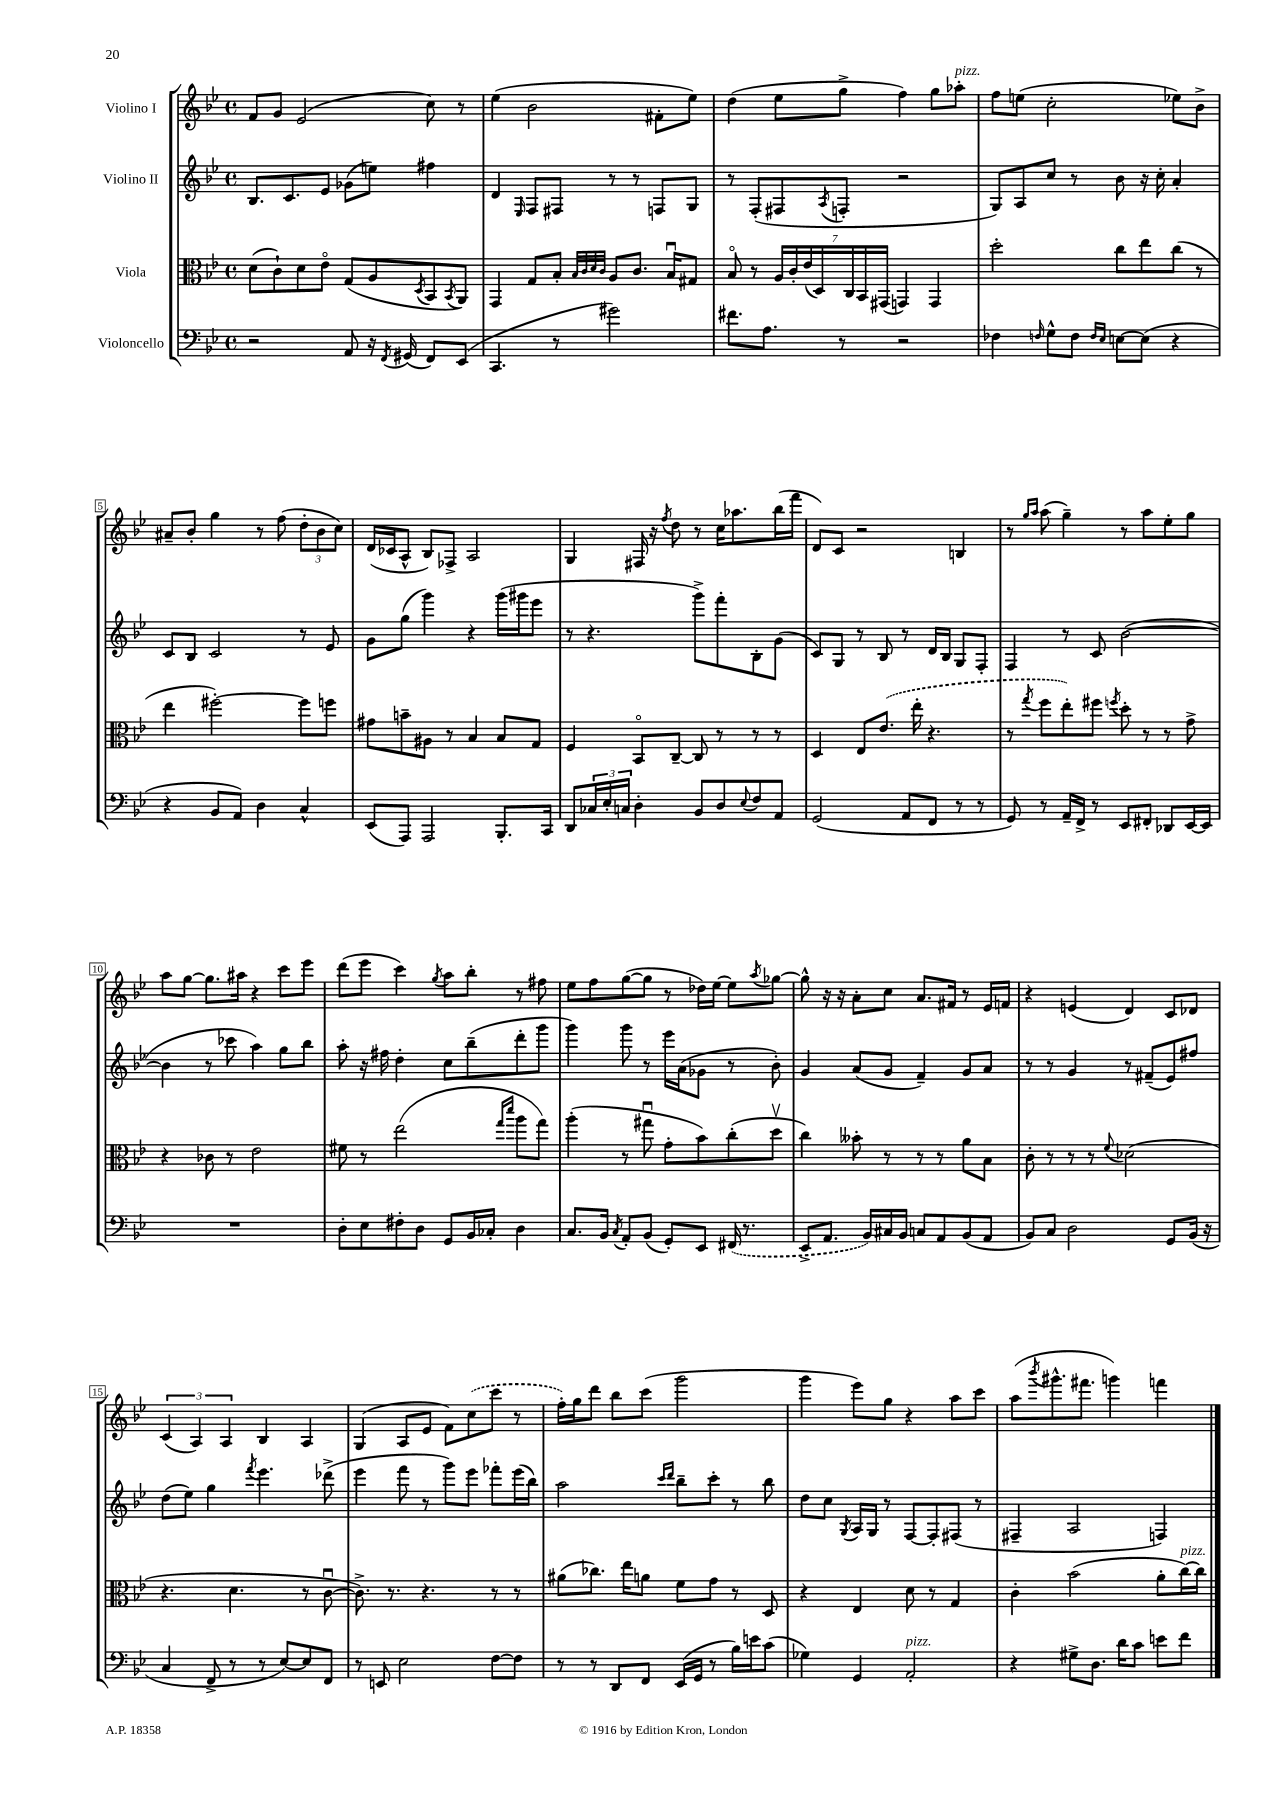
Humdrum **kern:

**kern	**kern	**kern	**kern
*staff4	*staff3	*staff2	*staff1
*clefF4	*clefC3	*clefG2	*clefG2
*k[b-e-]	*k[b-e-]	*k[b-e-]	*k[b-e-]
*M4/4	*M4/4	*M4/4	*M4/4
*met(c)	*met(c)	*met(c)	*met(c)
2r	(8d	8.B-	8f
.	8c`)	.	8g
.	.	8.c	.
.	8d	.	(2e-
.	8e-o	8e-	.
8AA	(8G	(8g-	.
16r	8A	8ee)	.
8qFF	.	.	.
(16GG#	.	.	.
.	8qD	.	.
8FF)	8BB-	4ff#	8cc)
.	8qBB-	.	.
(8EE-	8AA)	.	8r
=	=	=	=
4.CC	4GG	4d	(4ee-
.	.	16qqE-	.
.	8G	8F	2b-
8r	8B-'	8F#	.
.	32qqB-	.	.
.	32qqc	.	.
.	32qqd	.	.
.	32qqc	.	.
2g#)	8A	8r	.
.	8.c	8r	.
.	.	8F	8f#'
.	16B-u	.	.
.	8G#	8G	8ee-)
=	=	=	=
8.f#	8B-o	8r	(4dd
.	8r	(8F'	.
8.A	.	.	.
.	28A	8F#	8ee-
.	28c'	.	.
.	(28e-	.	.
.	28D)	.	.
.	.	8qA	.
8r	.	8F'	8gg^
.	28C	.	.
.	28BB-	.	.
.	(28GG#	.	.
2r	4GG)	2r	4ff)
.	4GG	.	8gg
.	.	.	8aa-'
=	=	=	=
4F-	2dd'	8G)	8ff
.	.	8A	(8ee
16qqF	.	.	.
8G^^	.	8cc	2cc'
8F	.	8r	.
16qqF	.	.	.
16qqE-	.	.	.
[8E	8cc	8b-	.
(8E]	8ee-	16r	.
.	.	16cc'	.
4r	(8cc	4a'	8ee-)
.	8r	.	8b-^
=	=	=	=
4r	4ee-	8c	8a#~
.	.	8B-	8b-'
8BB-	[2ff#')	2c	4gg
8AA)	.	.	.
4D	.	.	8r
.	.	.	(8ff
4C^^	8ff#]	8r	12dd'
.	.	.	12b-
.	8ff	8e-	.
.	.	.	12cc)
=	=	=	=
(8EE-	8g#	8g	(16d
.	.	.	16c-
8AAA)	8b~	(8gg	8A^^
2AAA	8A#	4ggg)	8B-)
.	8r	.	8F-^
.	4B-	4r	2A
8.BBB-'	8B-	(16ggg	.
.	.	16ggg#	.
.	8G	8eee-	.
16CC	.	.	.
=	=	=	=
8DD	4F	8r	4G
24C-	.	4.r	.
24E-'	.	.	.
24C	.	.	.
4D'	8BB-o	.	16F#
.	.	.	16r
.	.	.	8qff
.	[8C~	.	8dd
8BB-	8C]	8ggg^)	8r
8D	8r	8fff'	16cc
.	.	.	8.aa-
8qqE-	.	.	.
8F	8r	8B-'	.
8AA	8r	(8g	(16bb-
.	.	.	16fff
=	=	=	=
(2GG	4D	8c)	8d)
.	.	8G	8c
.	8E-	8r	2r
.	(8.e-	8B-	.
8AA	.	8r	.
.	16ee-'	.	.
8FF	4.r	16d	.
.	.	16B-	.
8r	.	8G	4B
8r	.	8F'	.
=	=	=	=
8GG)	8r	4F	8r
.	.	.	16qqgg
.	8qgg	.	16qqaa
8r	8ff	.	(8aa
16AA~	8ee-')	8r	4gg~)
16FF^	.	.	.
8r	8ff#	8c	.
.	8qff	.	.
8EE-	8dd'	([2b-	8r
8FF#'	8r	.	8aa
8DD-	8r	.	8ee-'
[16EE-	8g^	.	8gg
16EE-]	.	.	.
=	=	=	=
1r	4r	4b-]	8aa
.	.	.	[8gg
.	8c-	8r	8.gg]
.	8r	8ccc-	.
.	.	.	16aa#
.	2e-	4aa)	4r
.	.	8gg	8ccc
.	.	8bb-	8eee-
=	=	=	=
8D'	8f#	8aa'	(8ddd
8E-	8r	16r	8eee-
.	.	16ff#	.
8F#'	(2ee-	4dd'	4ccc)
8D	.	.	.
.	.	.	8qgg
8GG	.	8cc	8aa
16BB-	.	(8bb-~	8bb-'
16C-'	.	.	.
.	16qqgg	.	.
.	16qqddd	.	.
4D	8aa	8ddd'	8r
.	8gg)	8ggg	8ff#
=	=	=	=
8.C	(4aa'	4ggg)	8ee-
.	.	.	8ff
16BB-	.	.	.
8qC	.	.	.
8AA'	8r	8ggg	([8gg
(8BB-	8gg#u	8r	8gg]
8GG')	8g'	16eee-	8r
.	.	(16a	.
8EE-	8b-)	8g-	16dd-)
.	.	.	[16ee-
(16FF#	(8cc'	8r	8ee-]
8.r	.	.	.
.	.	.	8qaa
.	8ddv	8b-')	[8gg-
=	=	=	=
8EE-^	4cc)	4g	8gg-^^]
8.AA	.	.	16r
.	.	.	16r
.	8b--'	(8a	8a'
16BB-)	.	.	.
16C#	8r	8g	8cc
16BB-	.	.	.
8C	8r	4f~)	8.a
8AA	8r	.	.
.	.	.	16f#
(8BB-	8a	8g	8r
8AA	8B-	8a	16e-
.	.	.	16f
=	=	=	=
8BB-)	8c'	8r	4r
8C	8r	8r	.
2D	8r	4g	(4e
.	8r	.	.
.	8qqf	.	.
.	(2d-	8r	4d)
.	.	(8f#~	.
8GG	.	8e-)	8c
(16BB-	.	8ff#	8d-
16r	.	.	.
=	=	=	=
4C	4.r	(8dd	(6c
.	.	8ee-)	.
.	.	.	6A)
8FF^	.	4gg	.
.	.	.	6A
8r	4.d	.	.
.	.	8qfff	.
8r	.	4.eee-	4B-
[8E-)	.	.	.
8E-]	8r	.	4A
8FF	[8cu	(8ddd-^	.
=	=	=	=
8r	8.c^])	4eee-	(4G
8EE	.	.	.
.	8.r	.	.
2E-	.	8fff	8A
.	4.r	8r	8e-
.	.	8ggg)	8f)
.	.	8eee-	(8cc
[8F	8r	8fff-'	8ccc
8F]	8r	(16eee-	8r
.	.	16bb-)	.
=	=	=	=
8r	(8a#	2aa	16ff')
.	.	.	16gg
8r	8.cc-)	.	8ddd
8DD	.	.	8bb-
.	16ee-	.	.
8FF	8a	.	(8ccc
.	.	16qqccc	.
.	.	16qqddd	.
(16EE-	8f	8bb-~	2ggg
16GG	.	.	.
8r	8g	8ccc'	.
16B-)	8r	8r	.
16e	.	.	.
(8c	8D	8bb-	.
=	=	=	=
4G-)	4r	8dd	4ggg
.	.	8cc	.
.	.	8qG	.
4GG	4E-	16A	8eee-)
.	.	16G	.
.	.	8r	8gg
2AA'	8d	[8F	4r
.	8r	8F']	.
.	4G	(8F#	8aa
.	.	8r	8ccc
=	=	=	=
4r	4c'	4F#~	(8aa
.	.	.	8qbbb-
.	.	.	8.ggg#^^
8G#^	(2b-	2A	.
.	.	.	8.fff#
8.D	.	.	.
.	.	.	4ggg)
16d	.	.	.
8c	.	.	.
8e	8a'	4F)	4fff
8f	[16cc)	.	.
.	16cc]	.	.
==	==	==	==
*-	*-	*-	*-
